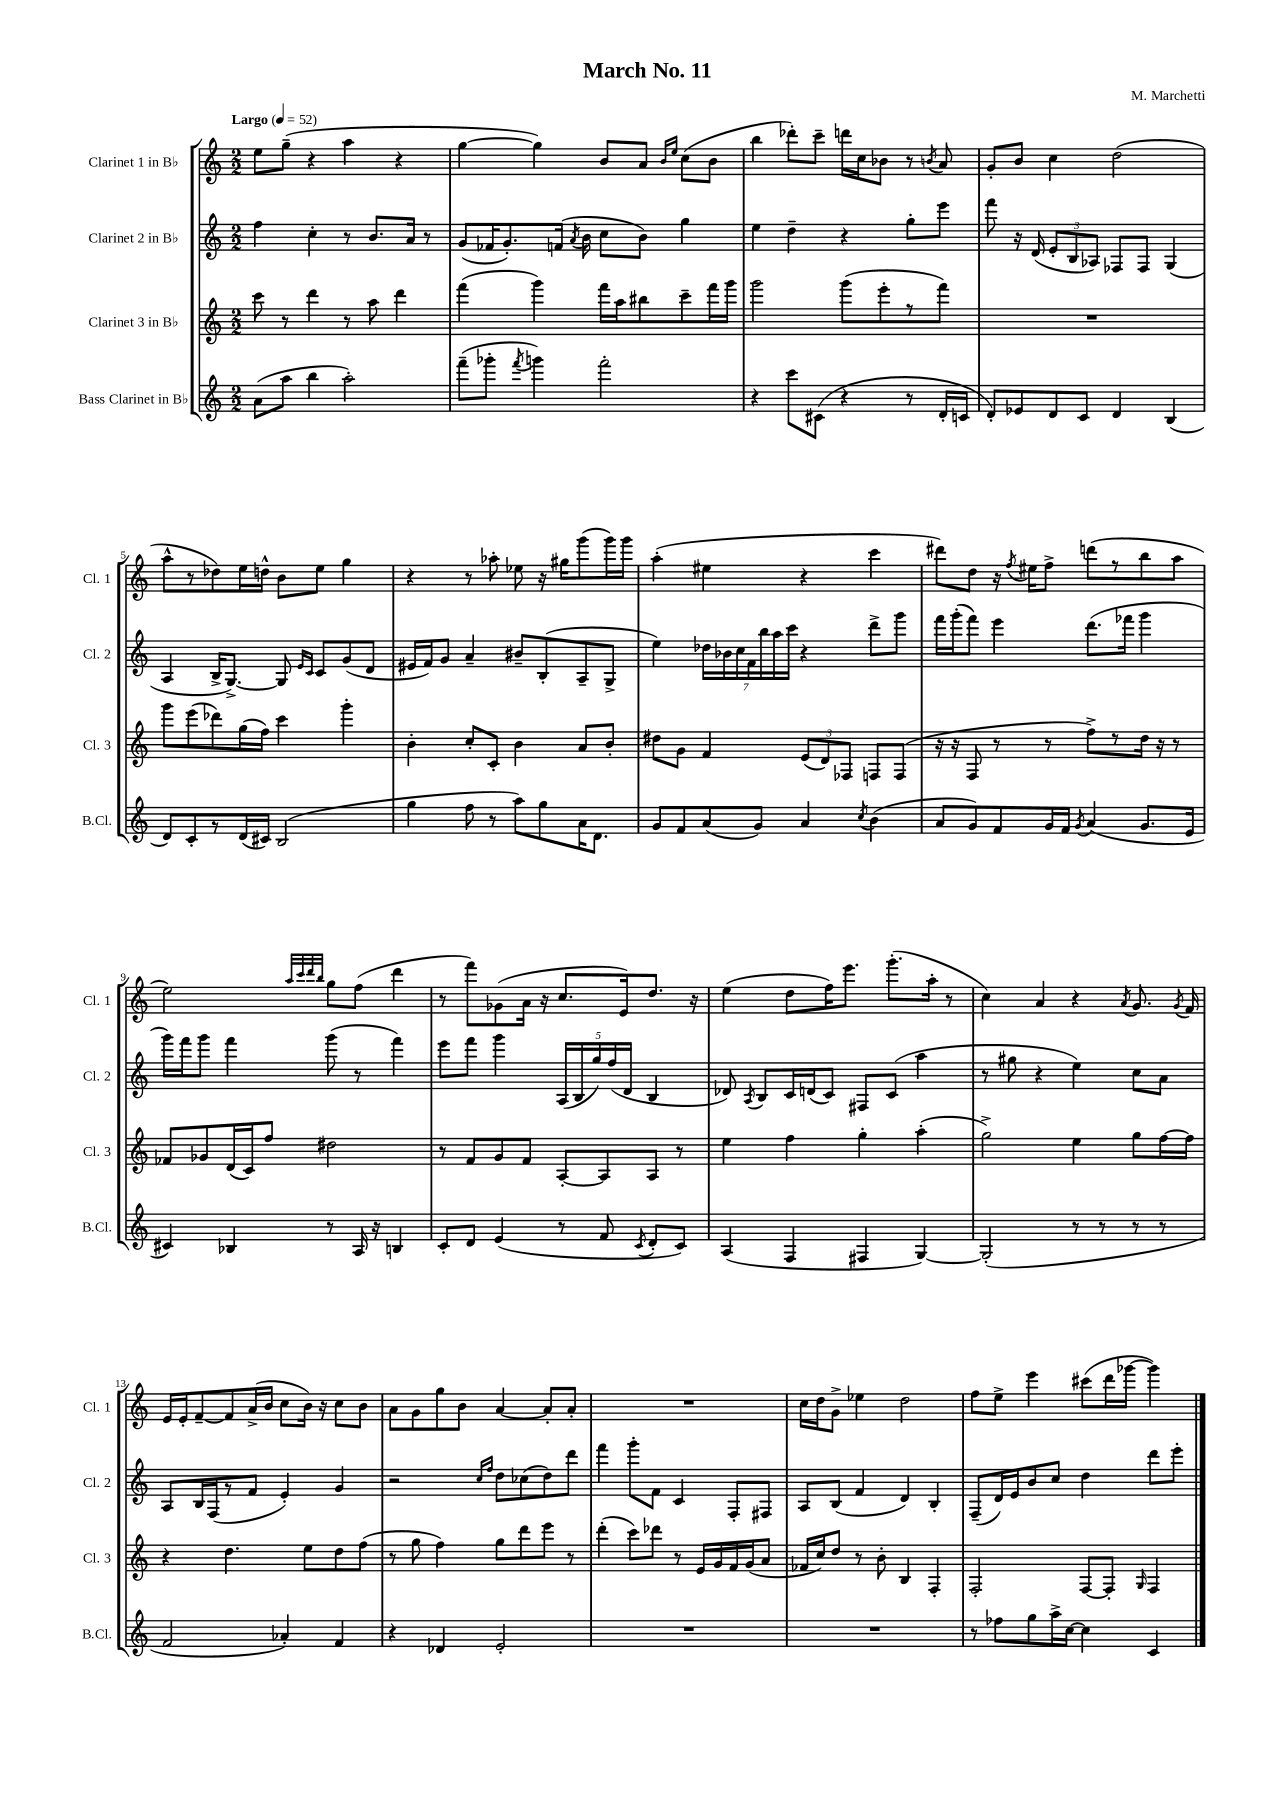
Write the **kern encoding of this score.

**kern	**kern	**kern	**kern
*staff4	*staff3	*staff2	*staff1
*clefG2	*clefG2	*clefG2	*clefG2
*k[]	*k[]	*k[]	*k[]
*M2/2	*M2/2	*M2/2	*M2/2
*MM52	*MM52	*MM52	*MM52
(8a	8ccc	4ff	8ee
8aa	8r	.	(8gg~
4bb	4ddd	4cc'	4r
2aa')	8r	8r	4aa
.	8aa	8.b	.
.	4ddd	.	4r
.	.	16a	.
.	.	8r	.
=	=	=	=
(8fff~	(4fff	(8g	[4gg
8ggg-'	.	16f-	.
.	.	8.g')	.
8qfff	.	.	.
4ggg)	4ggg)	.	4gg])
.	.	(16f	.
.	.	8qa	.
.	.	16b	.
2fff'	16fff	8cc	8b
.	16aa	.	.
.	8bb#	8b)	8a
.	.	.	16qqb
.	.	.	16qqee
.	8ccc~	4gg	(8cc
.	16fff	.	8b
.	16ggg	.	.
=	=	=	=
4r	2ggg	4ee	4bb
8ccc	.	4dd~	8ddd-')
(8c#	.	.	8ccc~
4r	(8ggg	4r	16ddd
.	.	.	16cc
.	8eee'	.	8b-
8r	8r	8gg'	8r
.	.	.	8qb
16d'	8fff)	8eee	8a
16c	.	.	.
=	=	=	=
8d')	1r	8fff	8g'
8e-	.	16r	8b
.	.	(16d	.
8d	.	12e'	4cc
.	.	12B	.
8c	.	.	.
.	.	12A-)	.
4d	.	8F-	(2dd
.	.	8F-	.
(4B	.	(4G	.
=	=	=	=
8d)	8ggg	4A	8aa^^
8c'	(8eee	.	8r
8r	8ddd-)	16B^	8dd-)
.	.	[8.G^)	.
(16d	(16gg	.	16ee
16c#)	16ff)	.	16dd^^
(2B	4ccc	8G]	8b
.	.	16qqe	.
.	.	16qqc	.
.	.	8c	8ee
.	4ggg'	(8g	4gg
.	.	8d	.
=	=	=	=
4gg	4b'	16e#	4r
.	.	16f)	.
.	.	8g	.
8ff	8cc'	4a~	8r
8r	8c'	.	8aa-'
8aa)	4b	8b#~	8ee-
8gg	.	(8B'	16r
.	.	.	16gg#
16a	8a	8A~	(8ggg
8.d	.	.	.
.	8b'	8G^	16ggg)
.	.	.	16ggg
=	=	=	=
8g	8dd#	4ee)	(4aa'
8f	8g	.	.
(8a	4f	28dd-	4ee#
.	.	28b-	.
.	.	28cc	.
.	.	28f	.
8g)	.	.	.
.	.	28bb	.
.	.	28aa	.
.	.	28ccc	.
4a	(12e	4r	4r
.	12d)	.	.
.	12F-	.	.
8qcc	.	.	.
(4b	8F	8ddd^	4ccc
.	(8F	8ggg	.
=	=	=	=
8a	16r	16fff	8ddd#)
.	16r	(16ggg'	.
8g)	8F	8fff)	8dd
8f	8r	4eee	16r
.	.	.	8qff
.	.	.	16ee#
16g	8r	.	8ff^
16f	.	.	.
8qg	.	.	.
(4a	8ff^)	(8.ddd	(8ddd
.	8r	.	8r
.	.	16fff-	.
8.g	16dd	4ggg	8bb
.	16r	.	.
.	8r	.	8aa
16e	.	.	.
=	=	=	=
4c#)	8f-	16ggg)	2ee)
.	.	16fff	.
.	8g-	8ggg	.
4B-	(16d	4fff	.
.	16c)	.	.
.	8ff	.	.
.	.	.	32qqaa
.	.	.	32qqccc
.	.	.	32qqddd
.	.	.	32qqbb
8r	2dd#	(8ggg	8gg
16A	.	8r	(8ff
16r	.	.	.
4B	.	4fff)	4ddd
=	=	=	=
8c'	8r	8eee	8r
8d	8f	8fff	8fff)
(4e	8g	4ggg	(8g-
.	8f	.	16a
.	.	.	16r
8r	[8A'	(20A	8.cc
.	.	20B	.
.	.	20gg)	.
8f	8A]	.	.
.	.	(20ff	.
.	.	.	16e)
.	.	20d	.
8qc	.	.	.
8d'	8A	4B	8.dd
8c)	8r	.	.
.	.	.	16r
=	=	=	=
(4A	4ee	8d-)	(4ee
.	.	8qA	.
.	.	8B	.
4F	4ff	16c	8dd
.	.	(16d	.
.	.	8c)	16ff)
.	.	.	8.eee
4F#	4gg'	8F#	.
.	.	(8c	(8.ggg'
[4G)	(4aa'	4aa	.
.	.	.	16aa'
.	.	.	8r
=	=	=	=
(2G']	2gg^)	8r	4cc)
.	.	8gg#	.
.	.	4r	4a
8r	4ee	4ee)	4r
8r	.	.	.
.	.	.	8qa
8r	8gg	8cc	8.g
8r	[16ff	8a	.
.	.	.	8qg
.	16ff]	.	16f
=	=	=	=
2f	4r	8A	16e
.	.	.	16e'
.	.	16B	[8f~
.	.	(16F	.
.	4.dd	8r	8f]
.	.	8f	(16a^
.	.	.	16b
4a-')	.	4e')	8cc
.	8ee	.	16b)
.	.	.	16r
4f	8dd	4g	8cc
.	(8ff	.	8b
=	=	=	=
4r	8r	2r	8a
.	8gg	.	8g
4d-	4ff)	.	8gg
.	.	.	8b
.	.	16qqcc	.
.	.	16qqff	.
2e'	8gg	8dd	[4a
.	8ddd	(8cc-	.
.	8eee	8dd)	8a']
.	8r	8ddd	8a'
=	=	=	=
1r	(4ddd'	4fff	1r
.	8ccc)	8ggg'	.
.	8ddd-	8f	.
.	8r	4c	.
.	16e	.	.
.	16g	.	.
.	16f	8F'	.
.	(16g	.	.
.	8a	8F#	.
=	=	=	=
1r	16f-	8A	16cc
.	16cc)	.	16dd
.	8dd	(8B	8g^
.	8r	4f	4ee-
.	8b'	.	.
.	4B	4d)	2dd
.	4F'	4B'	.
=	=	=	=
8r	2F'	(8F~	8ff
8ff-	.	16d)	8ee^
.	.	16e	.
8gg	.	8b	4eee
16aa^	.	8cc	.
[16cc	.	.	.
4cc]	[8F	4dd	(8ccc#
.	8F']	.	16ddd
.	.	.	[16ggg-
.	16qqG	.	.
4c	4F	8ddd	4ggg-])
.	.	8eee'	.
==	==	==	==
*-	*-	*-	*-
